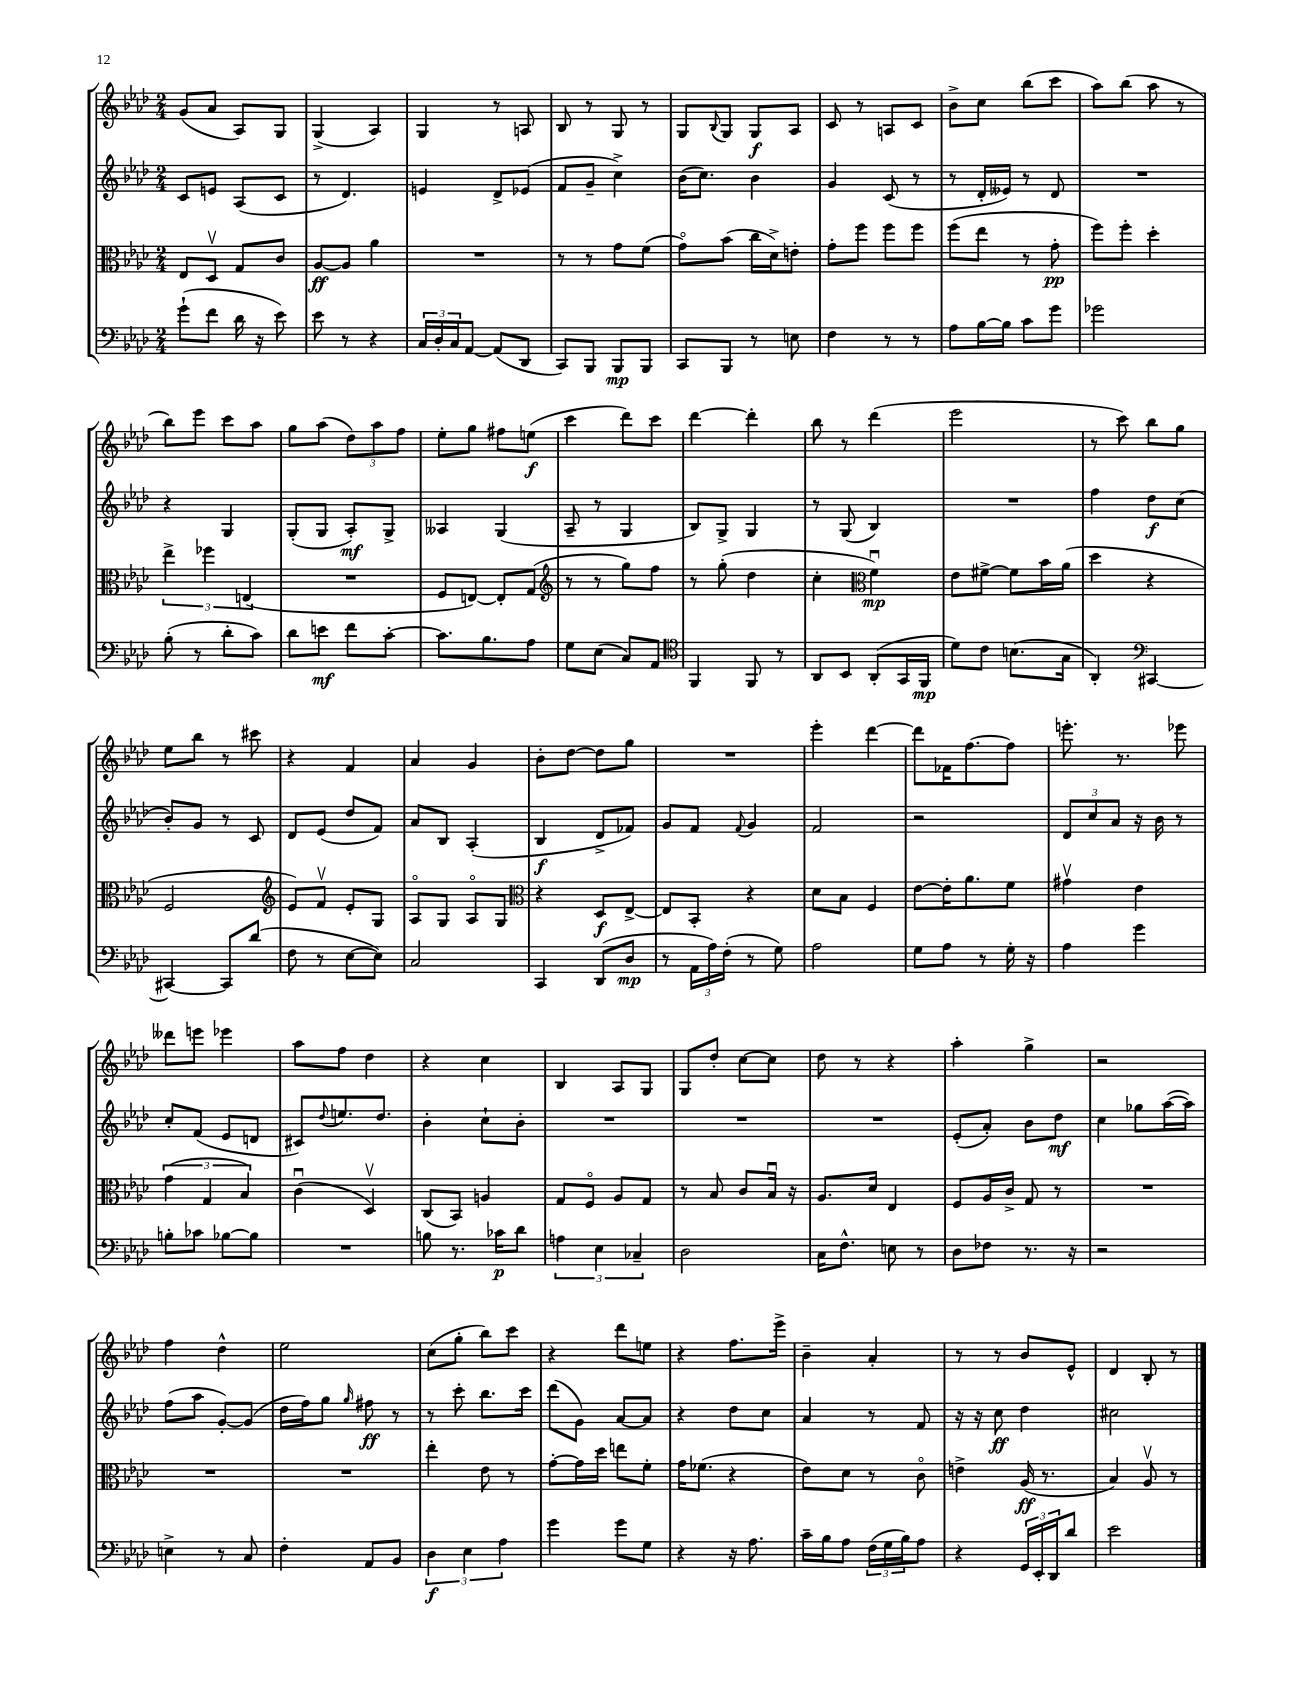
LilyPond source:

<<
\new StaffGroup <<
\new Staff = "s0" {
    \clef treble \key aes \major \numericTimeSignature \time 2/4
    g'8( aes'8 aes8) g8 |
    g4->( aes4) |
    g4 r8 a8 |
    bes8 r8 g8 r8 |
    g8 \appoggiatura { bes8 } g8 g8\f aes8 |
    c'8 r8 a8 c'8 |
    bes'8-> c''8 bes''8( c'''8 |
    aes''8) bes''8( aes''8 r8 |
    bes''8) ees'''8 c'''8 aes''8 |
    g''8 aes''8( \tuplet 3/2 { des''8) aes''8 f''8 } |
    ees''8-. g''8 fis''8 e''8\f( |
    c'''4 des'''8) c'''8 |
    des'''4~ des'''4-. |
    bes''8 r8 des'''4( |
    ees'''2 |
    r8 c'''8) bes''8 g''8 |
    ees''8 bes''8 r8 cis'''8 |
    r4 f'4 |
    aes'4 g'4 |
    bes'8-. des''8~ des''8 g''8 |
    R2 |
    ees'''4-. des'''4~ |
    des'''8 fes'16 f''8.~ f''8 |
    e'''8.-. r8. ees'''8 |
    deses'''8 e'''8 ees'''4 |
    aes''8 f''8 des''4 |
    r4 c''4 |
    bes4 aes8 g8 |
    g8 des''8-. c''8~ c''8 |
    des''8 r8 r4 |
    aes''4-. g''4-> |
    r2 |
    f''4 des''4-^ |
    ees''2 |
    c''8( g''8-. bes''8) c'''8 |
    r4 des'''8 e''8 |
    r4 f''8. ees'''16-> |
    bes'4-- aes'4-. |
    r8 r8 bes'8 ees'8-^ |
    des'4 bes8-. r8 \bar "|." |
}
\new Staff = "s1" {
    \clef treble \key aes \major \numericTimeSignature \time 2/4
    c'8 e'8 aes8( c'8 |
    r8 des'4.) |
    e'4 des'8-> ees'8( |
    f'8 g'8-- c''4->) |
    bes'16( c''8.) bes'4 |
    g'4 c'8( r8 |
    r8 des'16-. eeses'16) r8 des'8 |
    R2 |
    r4 g4 |
    g8-.( g8 aes8-.\mf) g8-> |
    aeses4 g4( |
    aes8-- r8 g4 |
    bes8) g8-> g4 |
    r8 g8( bes4) |
    R2 |
    f''4 des''8\f c''8( |
    bes'8-.) g'8 r8 c'8 |
    des'8 ees'8( des''8 f'8) |
    aes'8 bes8 aes4-.( |
    bes4\f des'8-> fes'8) |
    g'8 f'8 \appoggiatura { f'8 } g'4 |
    f'2 |
    r2 |
    \tuplet 3/2 { des'8 c''8 aes'8 } r16 bes'16 r8 |
    c''8-. f'8( ees'8 d'8 |
    cis'8) \appoggiatura { des''8 } e''8. des''8. |
    bes'4-. c''8-! bes'8-. |
    R2 |
    R2 |
    R2 |
    ees'8-.( aes'8-.) bes'8 des''8\mf |
    c''4 ges''8 aes''16~( aes''16) |
    f''8( aes''8 g'8~-.) g'8( |
    des''16 f''16) g''8 \grace { g''16 } fis''8\ff r8 |
    r8 c'''8-. bes''8. c'''16 |
    des'''8( g'8) aes'8~ aes'8 |
    r4 des''8 c''8 |
    aes'4 r8 f'8 |
    r16 r16 c''8\ff des''4 |
    cis''2 \bar "|." |
}
\new Staff = "s2" {
    \clef alto \key aes \major \numericTimeSignature \time 2/4
    ees8 des8\upbow g8 c'8 |
    aes8~\ff aes8 aes'4 |
    R2 |
    r8 r8 g'8 f'8( |
    g'8\flageolet) bes'8( c''16 des'16->) e'8-. |
    g'8-. f''8 f''8 f''8 |
    f''8( ees''8 r8 g'8-.\pp |
    f''8) f''8-. des''4-. |
    \tuplet 3/2 { ees''4-> fes''4 e4( } |
    R2 |
    f8 e8~) e8-. g8( |
    \clef treble r8 r8 g''8) f''8 |
    r8 g''8-.( des''4 |
    c''4-. \clef alto f'4\downbow\mp) |
    ees'8 fis'8~-> fis'8 bes'16 aes'16( |
    des''4 r4 |
    f2 |
    \clef treble ees'8) f'8\upbow ees'8-. g8 |
    aes8\flageolet g8 aes8\flageolet g8 |
    \clef alto r4 des8\f ees8~-> |
    ees8 bes,8-. r4 |
    des'8 bes8 f4 |
    ees'8~ ees'16-. aes'8. f'8 |
    gis'4\upbow ees'4 |
    \tuplet 3/2 { g'4( g4 bes4) } |
    c'4\downbow( des4\upbow) |
    c8( bes,8) a4 |
    g8 f8\flageolet aes8 g8 |
    r8 bes8 c'8 bes16\downbow r16 |
    aes8. des'16 ees4 |
    f8 aes16 c'16-> g8 r8 |
    R2 |
    R2 |
    R2 |
    ees''4-. ees'8 r8 |
    g'8~-. g'16 des''16 e''8 f'8-. |
    g'16 fes'8.( r4 |
    ees'8) des'8 r8 c'8\flageolet |
    e'4-> aes16\ff( r8. |
    bes4) aes8\upbow r8 \bar "|." |
}
\new Staff = "s3" {
    \clef bass \key aes \major \numericTimeSignature \time 2/4
    g'8-!( f'8 des'16 r16 ees'8) |
    ees'8 r8 r4 |
    \tuplet 3/2 { c16 des16-. c16 } aes,8~ aes,8( des,8 |
    c,8) bes,,8 bes,,8\mp bes,,8 |
    c,8 bes,,8 r8 e8 |
    f4 r8 r8 |
    aes8 bes16~ bes16 c'8 g'8 |
    ges'2 |
    bes8-.( r8 des'8-. c'8) |
    des'8 e'8\mf f'8 c'8~-. |
    c'8. bes8. aes8 |
    g8 ees8( c8) aes,8 |
    \clef tenor f,4 f,8 r8 |
    aes,8 bes,8 aes,8-.( g,16 f,16\mp |
    des'8) c'8 b8.( g16 |
    aes,4-.) \clef bass cis,4~ |
    cis,4~ cis,8 des'8( |
    f8 r8 ees8~ ees8) |
    c2 |
    c,4 des,8( des8\mp |
    r8 \tuplet 3/2 { aes,16 aes16) f16-.( } r8 g8) |
    aes2 |
    g8 aes8 r8 g16-. r16 |
    aes4 g'4 |
    b8-. ces'8 bes8~ bes8 |
    R2 |
    b8 r8. ces'16\p des'8 |
    \tuplet 3/2 { a4 ees4 ces4-- } |
    des2 |
    c16 f8.-^ e8 r8 |
    des8 fes8 r8. r16 |
    r2 |
    e4-> r8 c8 |
    f4-. aes,8 bes,8 |
    \tuplet 3/2 { des4\f ees4 aes4 } |
    g'4 g'8 g8 |
    r4 r16 aes8. |
    c'16-- bes16 aes8 \tuplet 3/2 { f16( g16 bes16) } aes8 |
    r4 \tuplet 3/2 { g,16 ees,16-. des,16 } des'8 |
    ees'2 \bar "|." |
}
>>
>>
\layout { \context { \Score \remove "Bar_number_engraver" } }
